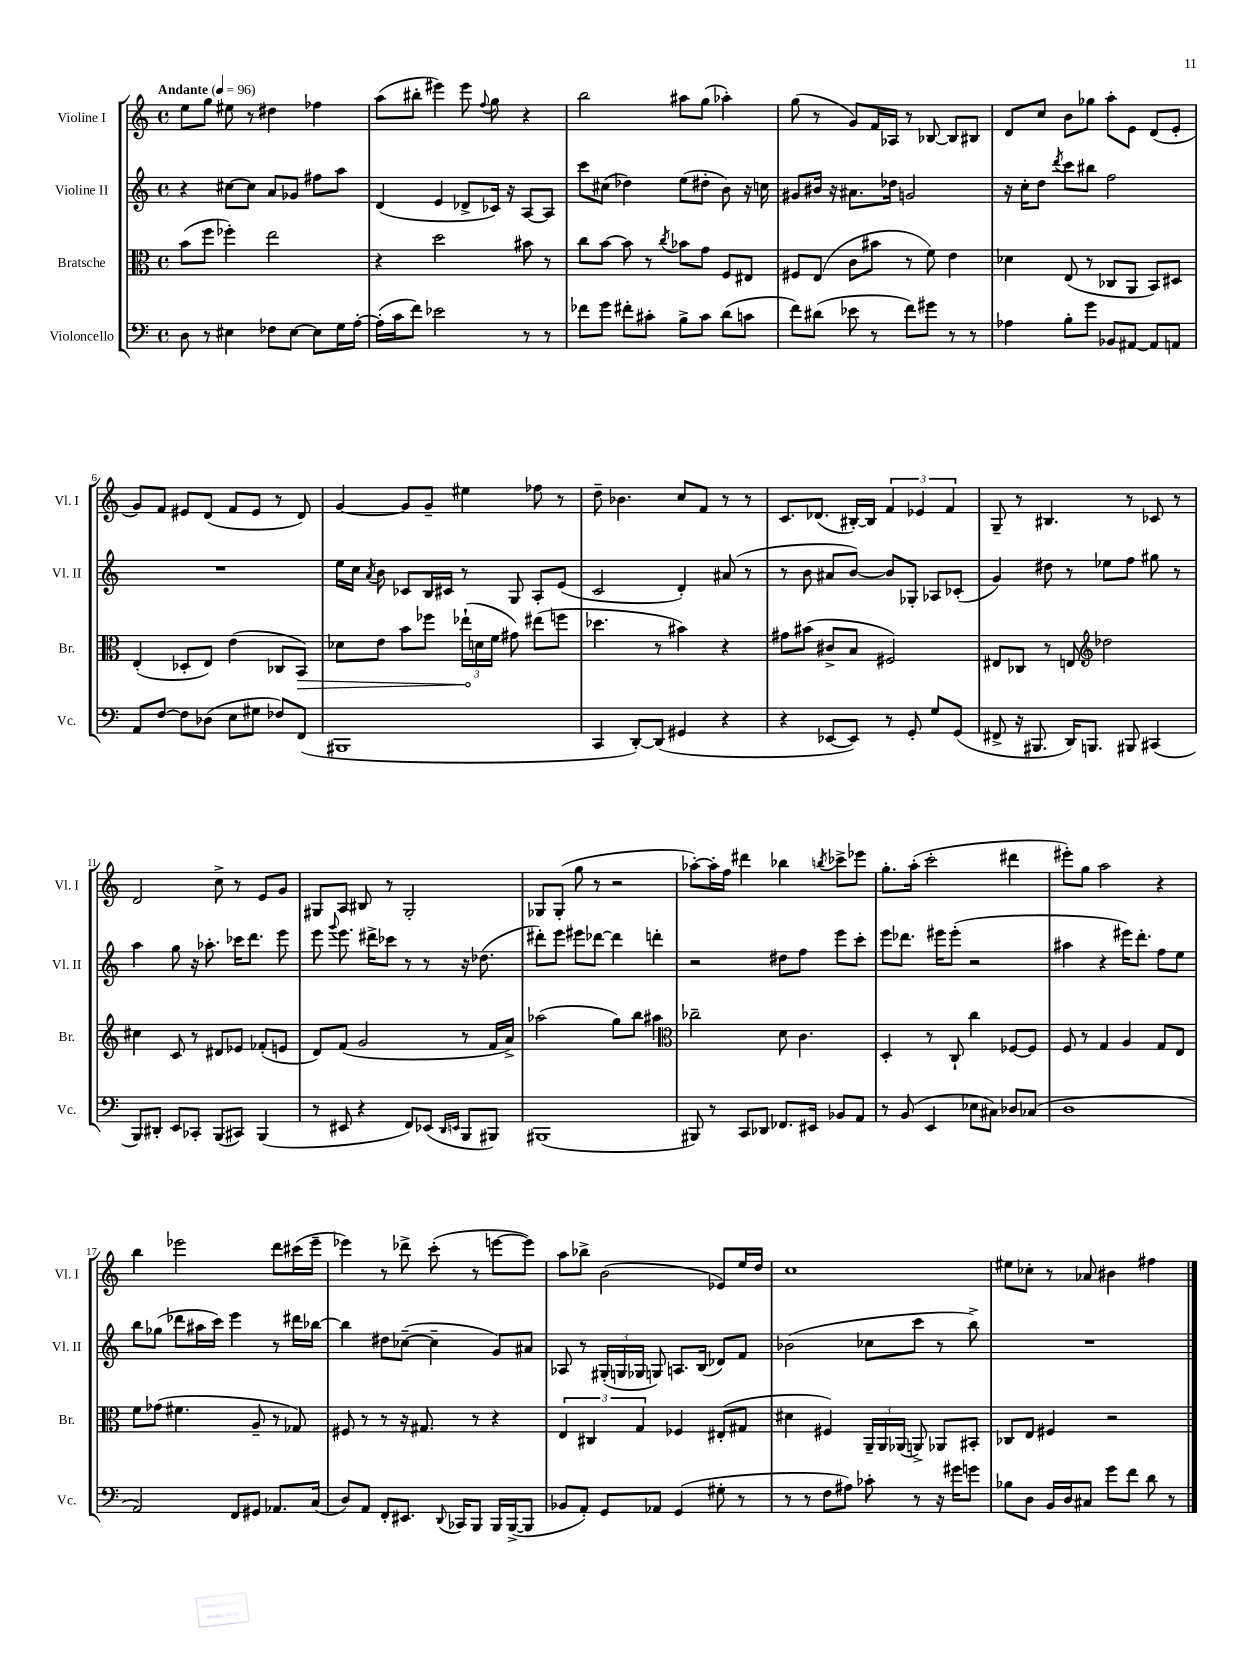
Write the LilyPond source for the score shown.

<<
\new StaffGroup <<
\new Staff = "s0" \with { instrumentName = "Violine I" shortInstrumentName = "Vl. I" } {
    \clef treble \key c \major \defaultTimeSignature \time 4/4 \tempo "Andante" 4 = 96
    \autoBeamOff e''8[ g''8] eis''8 r8 dis''4 fes''4 |
    a''8[( bis''8]-. eis'''4) eis'''8 \appoggiatura { f''8 } g''8 r4 |
    b''2 ais''8[ g''8]( aes''4-.) |
    g''8( r8 g'8[) f'16 aes16] r8 bes8~ bes8[ bis8] |
    d'8[ c''8] b'8[ ges''8] a''8[-. e'8] d'8[( e'8]-. |
    g'8[) f'8] eis'8[ d'8]( f'8[ eis'8] r8 d'8) |
    g'4~ g'8[ g'8]-- eis''4 fes''8 r8 |
    d''8-- bes'4. c''8[ f'8] r8 r8 |
    c'8.[ des'8.]( bis16[~-.) bis16] \tuplet 3/2 { f'4 ees'4 f'4 } |
    g8-- r8 bis4. r8 ces'8 r8 |
    d'2 c''8-> r8 e'8[ g'8] |
    gis8[ a8] bis8 r8 gis2-. |
    ges8[ ges8]-.( g''8 r8 r2 |
    aes''8[~-.) aes''16-. f''16] dis'''4 bes''4 \acciaccatura { b''8 } ces'''8[-> ees'''8] |
    g''8.[-. a''16]-.( c'''2-. dis'''4 |
    eis'''8[-.) g''8] a''2 r4 |
    b''4 ees'''2 d'''8[ cis'''16( ees'''16]-- |
    ees'''4) r8 des'''8-> c'''8-.( r8 e'''8[~ e'''8]) |
    a''8[ bes''8]-> b'2( ees'8[) e''16 d''16] |
    c''1 |
    eis''8[ ces''8]-. r8 aes'8 bis'4 fis''4 \bar "|." |
}
\new Staff = "s1" \with { instrumentName = "Violine II" shortInstrumentName = "Vl. II" } {
    \clef treble \key c \major \defaultTimeSignature \time 4/4
    \autoBeamOff r4 cis''8[~ cis''8] a'8[ ges'8] fis''8[ a''8] |
    d'4( e'4 des'8[-> ces'16]) r16 a8[~ a8] |
    c'''8[ cis''8]( des''4) e''8[( dis''8]-. b'8) r16 c''16 |
    gis'8[ bis'16] r16 ais'8.[ des''16] g'2 |
    r16 c''16[-. d''8] \acciaccatura { d'''8 } c'''8[ bis''8] f''2 |
    R1 |
    e''16[ c''16] \acciaccatura { a'8 } b'8 ces'8[ b16 cis'16] r8 g8 a8[-. e'8]( |
    c'2 d'4-.) ais'8( r8 |
    r8 b'8 ais'8[ b'8]~) b'8[ ges8]-. aes8[ ces'8]-.( |
    g'4) dis''8 r8 ees''8[ f''8] gis''8 r8 |
    a''4 g''8 r16 aes''8.-. ces'''16[ d'''8.] e'''8 |
    e'''8 \appoggiatura { g'''8 } e'''8. dis'''16[-> ces'''8] r8 r8 r16 des''8.( |
    dis'''8[-.) e'''8] eis'''8[ des'''8]~ des'''4 d'''4-. |
    r2 dis''8[ f''8] e'''8[ c'''8]-. |
    e'''8[ des'''8.] eis'''16[ eis'''8]-.( r2 |
    ais''4 r4 eis'''16[) d'''8.]-. f''8[ e''8] |
    b''8[ ges''8]( des'''8[ ais''16 c'''16]) e'''4 r8 dis'''16[ bes''16]~ |
    bes''4 dis''8[ ces''8]~--( ces''4-- g'8[) ais'8] |
    aes8 r8 \tuplet 3/2 { gis16[-.( g16 ges16] } g8) a8.[ b16]( des'8[) f'8] |
    bes'2( ces''8[ c'''8] r8 b''8->) |
    R1 \bar "|." |
}
\new Staff = "s2" \with { instrumentName = "Bratsche" shortInstrumentName = "Br." } {
    \clef alto \key c \major \defaultTimeSignature \time 4/4
    \autoBeamOff b'8[( f''8] fes''4-.) e''2 |
    r4 d''2 bis'8 r8 |
    c''8[ b'8]~ b'8 r8 \acciaccatura { c''8 } bes'8[ g'8] f8[ eis8] |
    fis8[ e8]( c'8[ bis'8] r8 f'8) e'4 |
    des'4 e8( r8 ces8[ a,8] b,8[) dis8] |
    e4-.( des8[-. e8]) e'4( ces8[ \once \override Hairpin.circled-tip = ##t b,8]\>) |
    des'8[ e'8] b'8[ fes''8] \tuplet 3/2 { ees''16[-!\!( d'16 f'16] } gis'8) eis''8[( f''8] |
    des''4. r8 bis'4) r4 |
    gis'8[ bis'8]( cis'8[-> b8] fis2) |
    eis8[ ces8] r8 e8 \clef treble des''2 |
    cis''4 c'8 r8 dis'8[ ees'8] fes'8[-.( e'8] |
    d'8[) f'8]( g'2 r8 f'16[ a'16]->) |
    aes''2( g''8[) b''8] ais''4 |
    \clef alto ces''2-- d'8 c'4. |
    d4-. r8 c8-! c''4 fes8[~ fes8] |
    f8 r8 g4 a4 g8[ e8] |
    f'8[ ges'8]( fis'4. a8-- r8 ges8) |
    fis8 r8 r8 r16 gis8. r8 r4 |
    \tuplet 3/2 { e4 cis4 g4 } fes4 eis8[-.( gis8] |
    dis'4 fis4) \tuplet 3/2 { a,16[-- a,16 aes,16]( } a,8->) aes,8[ bis,8]-. |
    ces8[ e8] fis4 r2 \bar "|." |
}
\new Staff = "s3" \with { instrumentName = "Violoncello" shortInstrumentName = "Vc." } {
    \clef bass \key c \major \defaultTimeSignature \time 4/4
    \autoBeamOff d8 r8 eis4 fes8[ eis8]~ eis8[ g16 a16]~-. |
    a16[-.( c'16 f'8]) ees'2 r8 r8 |
    fes'8[ g'8] fis'8[-. cis'8]-. b8[-> cis'8] d'8[( c'8] |
    f'8[) dis'8]( ees'8 r8 f'8[) gis'8] r8 r8 |
    aes4 b8[-. g'8] bes,8[ ais,8]~ ais,8[ a,8] |
    a,8[ f8]~ f8[ des8]( e8[ gis8] fes8[) f,8]( |
    bis,,1 |
    c,4 d,8[~-.) d,8]( gis,4 r4 |
    r4 ees,8[~ ees,8]) r8 g,8-. g8[ g,8]( |
    fis,8-> r16 bis,,8. d,16[) b,,8.] bis,,8 cis,4( |
    b,,8[) dis,8]-. e,8[ ces,8]-. b,,8[( cis,8]) b,,4( |
    r8 eis,8 r4 f,8[) ees,8]( \grace { d,16[ e,16] } b,,8[ bis,,8]) |
    bis,,1( |
    bis,,8) r8 c,8[ des,8] fes,8.[ eis,16] bes,8[ a,8] |
    r8 b,8( e,4 ees8[ cis8]) des8[ ces8]( |
    d1 |
    a,2) f,8[ gis,8] aes,8.[ c16]( |
    d8[) a,8] f,8[-. eis,8.] \appoggiatura { d,8 } ces,16[ b,,8] b,,16[ b,,16~->( b,,8] |
    bes,8[ a,8]-.) g,8[ aes,8] g,4( gis8-. r8 |
    r8 r8 f8[ ais8]) ces'8-. r8 r16 gis'16[ g'8] |
    bes8[ d8] b,16[ d16 cis8] g'8[ f'8] d'8 r8 \bar "|." |
}
>>
>>
